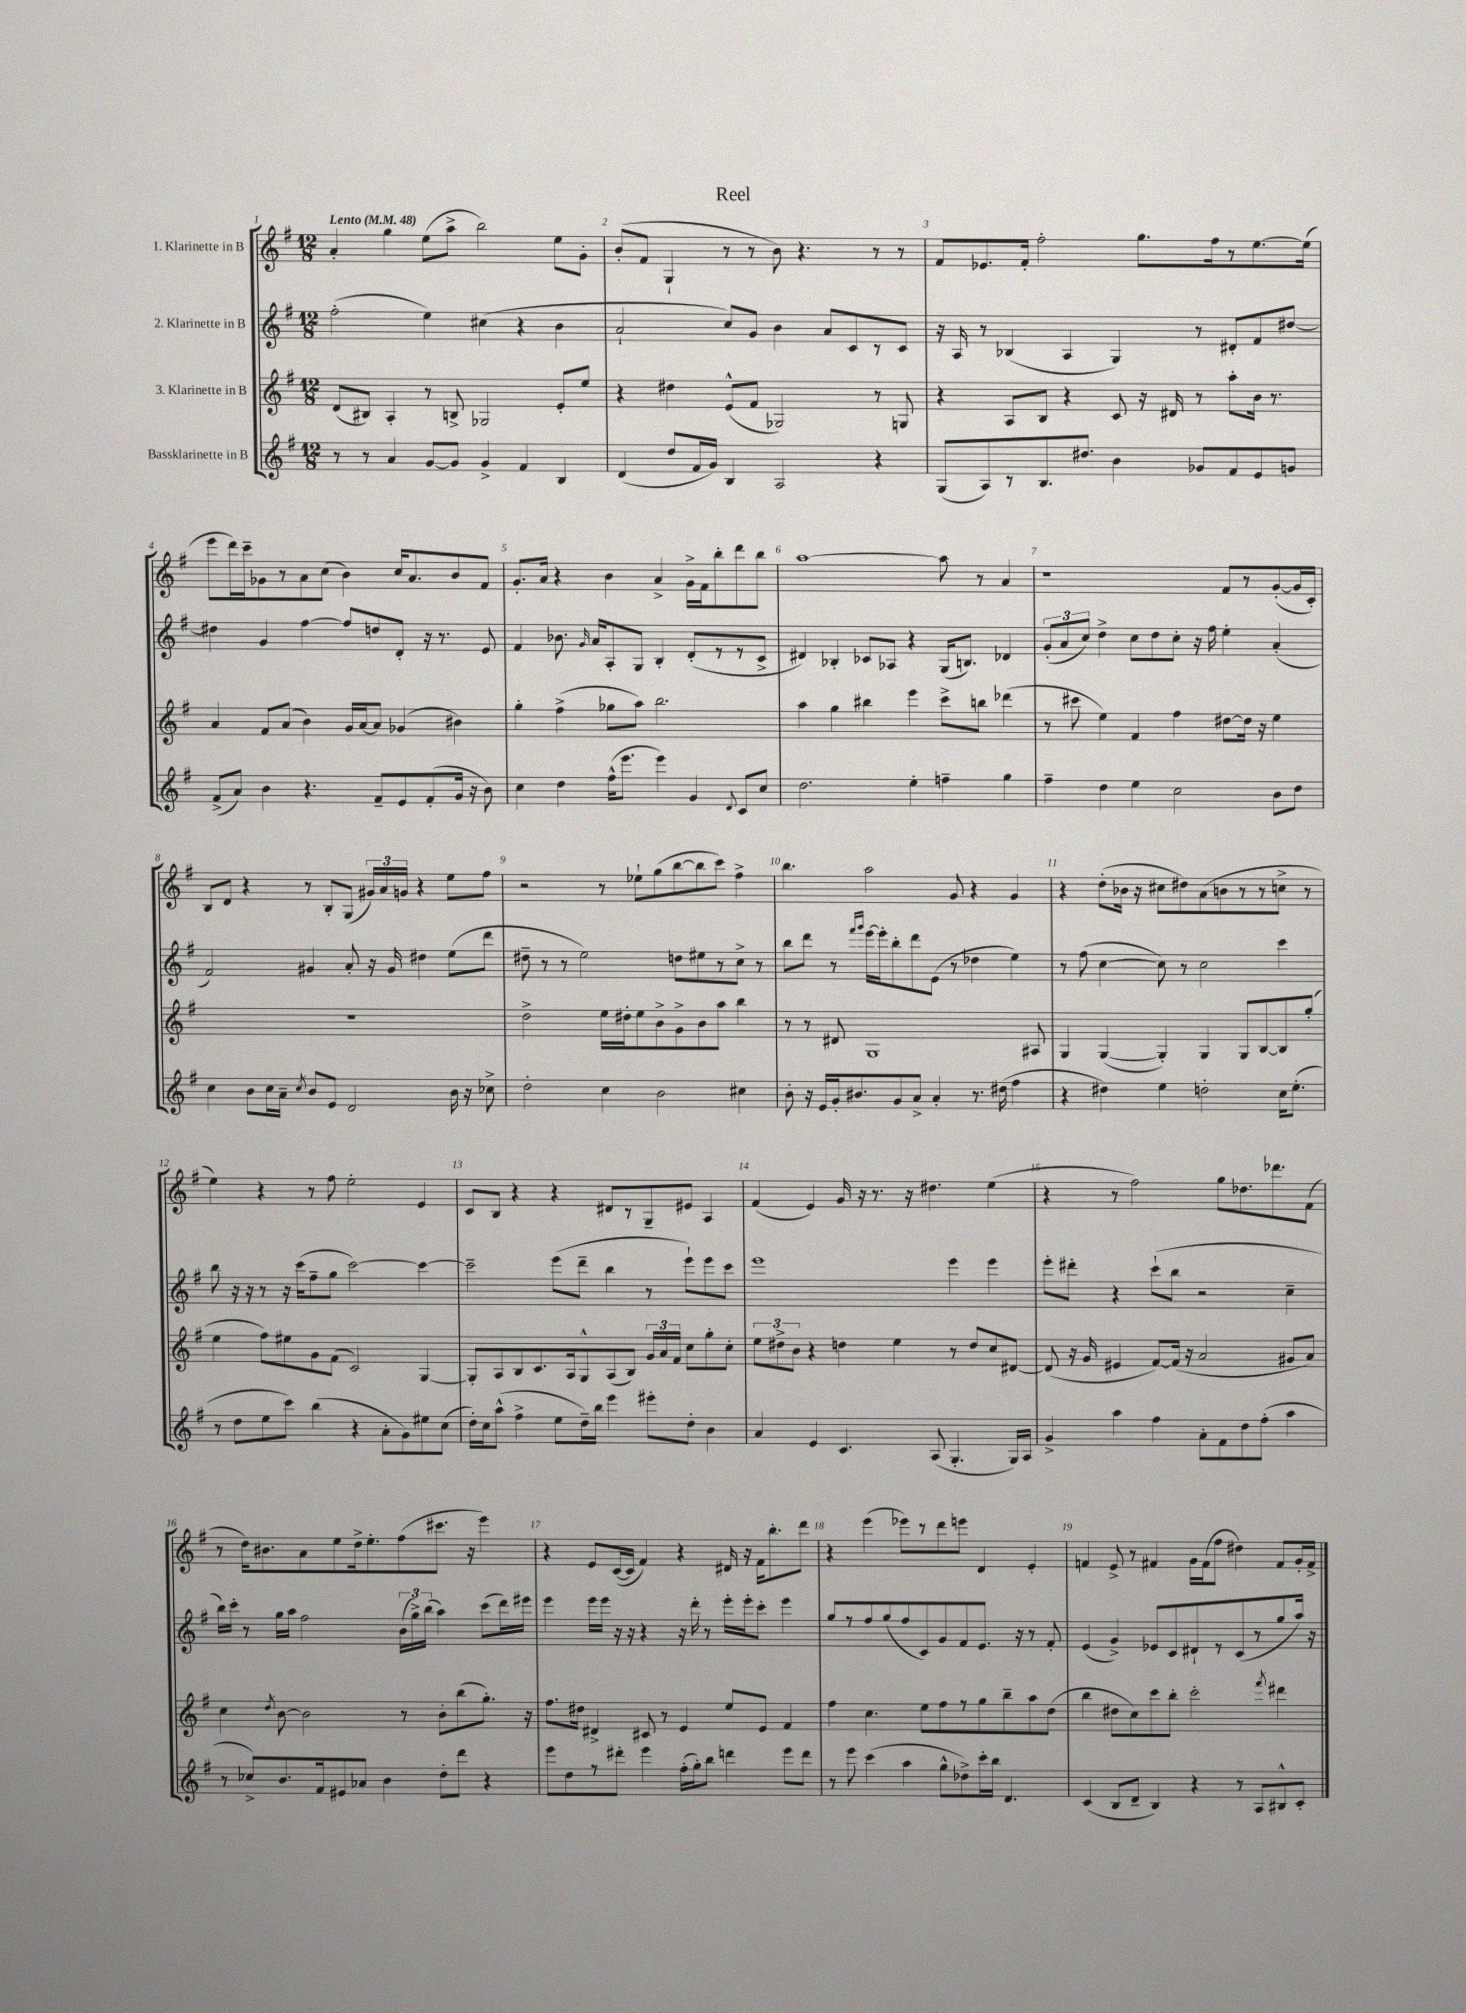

**kern	**kern	**kern	**kern
*part4	*part3	*part2	*part1
*staff4	*staff3	*staff2	*staff1
*I"Bassklarinette in B	*I"3. Klarinette in B	*I"2. Klarinette in B	*I"1. Klarinette in B
*clefG2	*clefG2	*clefG2	*clefG2
*k[f#]	*k[f#]	*k[f#]	*k[f#]
*M12/8	*M12/8	*M12/8	*M12/8
*MM48	*MM48	*MM48	*MM48
=1	=1	=1	=1
!	!	!	!LO:TX:a:B:t=Lento
8r	(8d/L	(2ff#'\	4a'/
8r	8B#X/J)	.	.
4a/	4A'/	.	4gg\
[8g/L	8r	4ee\)	(8ee\L
8g/J]	8Bn^/	.	8aa^\J
4g^/	2G-X/	(4cc#X\	2bb\)
4f#/	.	4r	.
4B/	8e'/L	4b\	8ee\L
.	8ee/J	.	8g'\J
=2	=2	=2	=2
(4d/	4r	2a`/	(8b'/L
.	.	.	8f#/J
8dd/L	4dd#X\	.	4G`/
16f#/L	.	.	.
16g/JJ)	.	.	.
4B/	(8e^^/L	8cc/L)	8r
.	8f#/J	8g/J	8r
2A/	2G-X/)	4b\	8b\)
.	.	.	4.r
.	.	8a/L	.
.	.	8c/	.
4r	8r	8r	8r
.	8Gn/	8c/J	8r
=3	=3	=3	=3
(8G/L	4r	16r	8f#/L
.	.	16A/	.
8A/)	.	8r	8.e-X/
8r	8A/L	(4B-X/	.
.	.	.	16f#'/Jk
8.B/	8B/J	.	2ff#'\
.	4r	4A/	.
8.dd#X/J	.	.	.
4b\	8c/	4G/)	.
.	16r	.	8.gg\L
.	16d#X/	.	.
8g-X/L	8r	8r	.
.	.	.	16ff#\k
8f#/	8aa'\L	8d#X'/L	8r
8e/	16b\Jk	8f#/	[8.ee\
.	8.r	.	.
8gn/J	.	[8dd#X/J	.
.	.	.	(16ee\Jk]
!!LO:LB:g=z
=4	=4	=4	=4
(8f#^/L	4a/	4dd#X\]	8eee\L
8a/J)	.	.	16ddd\L)
.	.	.	16ccc~\J
4b\	8f#/L	4g/	8g-X\
.	(8a/J	.	8r
4.r	4b\)	[4ff#\	8a\
.	.	.	(8cc\J
.	16g/LL	8ff#/L]	4b\)
.	[16a/J	.	.
8f#~/L	8a/J]	8ddn/	.
8e/	(4g-X/	8d'/J	16cc/KL
.	.	.	8.a/
(8f#'/	.	16r	.
.	.	8.r	.
16g/Jk	4b#X\)	.	8b/
16r	.	.	.
8b\)	.	8e/	8f#/J
=5	=5	=5	=5
4cc\	4gg'\	4f#/	8.g'/L
.	.	.	16a/Jk
4dd\	(4ff#^\	8.b-X\	4r
.	.	16qqg/	.
.	.	16a/KL	.
(16ff#^^\KL	8gg-X\L	8A'/	4b\
8.eee\J	.	.	.
.	8aa\J)	8G/J	.
4eee\)	2.bb\	4B'/	4a^/
4g/	.	(8d'/L	16g^\LL
.	.	.	16f#\J
.	.	8r	8bb'\
8qqd/	.	.	.
8c/L	.	8r	8ddd\
8cc/J	.	8c^/J	8bb\J
=6	=6	=6	=6
2.dd\	4aa\	4d#X/)	[1aa
.	4gg\	4B-X'/	.
.	4bb#X\	8c-X/L	.
.	.	8A-X/J	.
4ee'\	4eee\	4r	.
4ffn~\	8ccc^\L	(16G/KL	8aa\]
.	.	8.Bn/J)	.
.	8bbn\J	.	8r
4gg\	(4ddd-X\	4d-X/	4a/
=7	=7	=7	=7
4ff#~\	8r	(12g'/L	1r
.	.	12a/	.
.	8ccc#X\	.	.
.	.	12cc/J)	.
4dd\	4ee\)	4dd^\	.
4ee\	4f#/	8cc\L	.
.	.	8dd\	.
2cc\	4ff#\	8cc'\J	.
.	.	16r	.
.	.	16ff#\	.
.	[8dd#X\L	4ee'\	8f#/L
.	16dd#\Jk]	.	8r
.	16r	.	.
8b\L	4ee\	(4a'/	([8g'/
8dd\J	.	.	16g/L]
.	.	.	16c'/JJ)
!!LO:LB:g=z
=8	=8	=8	=8
4cc\	1.r	2f#/)	8B/L
.	.	.	8d/J
8b\L	.	.	4r
16cc\L	.	.	.
16a~\JJ	.	.	.
8qcc/	.	.	.
8b/L	.	4g#X/	8r
8e/J	.	.	8B'/L
2d/	.	8a'/	(8G/J
.	.	16r	24g#X/LL)
.	.	.	24a/
.	.	16g#/	.
.	.	.	24gn/JJ
.	.	4dd#X\	4r
16b\	.	(8ee\L	8ee\L
16r	.	.	.
8cc-X^\	.	8ddd\J	8ff#\J
=9	=9	=9	=9
2dd'\	2dd^\	8dd#X~\	2r
.	.	8r	.
.	.	8r	.
.	.	2ee\)	.
4cc\	16ee\LL	.	8r
.	16dd#X'\J	.	.
.	8ee\	.	8ee-X`\L
2b\	8b^\	.	(8gg\
.	8g^\	8ddn\L	[8bb\
.	8b\	8ee#X\	8bb\]
.	8aa\J	8r	8ccc\J)
4cc#X\	4bb\	8cc^\J	4ff#^\
.	.	8r	.
=10	=10	=10	=10
8b'\	8r	8bb\L	4.bb\
16r	8r	8ddd\J	.
16e/LL	.	.	.
16g'/J	8d#X/	8r	.
8.b#X/	.	.	.
.	.	16qqfff#/LL	.
.	.	16qqggg/JJ	.
.	1G	[16eee\LL	2aa\
.	.	16eee'\J]	.
8g/	.	8bb'\	.
8a^/J	.	8ddd\	.
4a'/	.	(8e\J	.
.	.	8r	8g/
8.r	.	4dd-X\	4r
(16dd#X\	.	.	.
4ff#\	.	4ee\)	4g/
.	8A#X/	.	.
=11	=11	=11	=11
4r	4G/	8r	4r
.	.	(8ff#\	.
4dd#X\)	([4G/	[4cc\	(8dd'\L
.	.	.	16b-X\Jk
.	.	.	16r
4ee\	4G'/])	8cc\])	8cc#X\L
.	.	8r	8dd#X\)
2ddn'\	4G/	2cc\	(8a\
.	.	.	8bn\
.	8G/L	.	8r
.	[8B/	.	8r
16cc\KL	8B/]	4ccc\	8ccn^\J
(8.ee'\J	.	.	.
.	(8gg'/J	.	8r
!!LO:LB:g=z
=12	=12	=12	=12
8r	4ee\	8bb\	4ee\)
8dd\L	.	16r	.
.	.	16r	.
8ee\	8ff#\L)	8r	4r
8ccc\J)	8ee#X\	16r	.
.	.	(16ccc\KL	.
(4bb\	8g\	8ff#~\	8r
.	(8f#\J	8gg\J	8ff#\
4r	2c/)	[2ccc\)	2ee'\
8a'\L	.	.	.
8g\)	.	.	.
8ee#X\	[4G/	4ccc\_	4e/
(8cc\J	.	.	.
=13	=13	=13	=13
16dd'\LL)	8G'/L]	2ccc~\]	8c/L
16cc\J	.	.	.
(8aa^^\J	8A/	.	8B/J
4ff#^\	8B/	.	4r
.	8.c/	.	.
8ee\L	.	(8eee\L	4r
.	16A/k	.	.
16dd~\L)	8G^^/	8ddd~\J	.
16bb\JJ	.	.	.
4eee\	(8A/	4bb\	8d#X/L
.	8B/J)	.	8r
8eee#X'\L	24g/LL	8r	8G~/
.	24a/	.	.
.	24f#/JJ	.	.
8dd'\J	8cc\L	8eee`\L)	8e#X/J
4b\	8gg'\	8eee\	4A/
.	8cc'\J	8ccc\J	.
=14	=14	=14	=14
4a/	12ee\L	1eee	(4f#/
.	12dd#X^\	.	.
.	12b\J	.	.
4e/	4r	.	4e/)
4.c/	4ddn\	.	16g/
.	.	.	16r
.	.	.	8.r
.	4ee\	.	.
.	.	.	16r
(8A/	.	.	4.dd#X\
4.G'/	8r	4eee\	.
.	8dd/L	.	.
.	8cc/	4eee\	(4ee\
16G/LL)	[8d#X/J	.	.
16A/JJ	.	.	.
=15	=15	=15	=15
4g^/	(8d#/]	8eee'\L	4r
.	16r	8ddd#X'\J	.
.	16g/	.	.
4aa\	4e#X/	4r	8r
.	.	.	2ff#\)
4ff#\	[8f#/L)	(8ccc`\L	.
.	(16f#/Jk]	8bb\J	.
.	16r	.	.
8a'\L	2a/	2r	.
8f#\	.	.	8gg\L
8dd\	.	.	8.dd-X\
(8ff#'\J	.	.	.
.	.	.	8.ddd-X\
4aa\	8g#X/L	4cc~\	.
.	8a/J)	.	(8f#\J
!!LO:LB:g=z
=16	=16	=16	=16
8r	4cc\	16bb\LL)	8r
.	.	16ccc'\JJ	.
8cc-X^/L)	.	8r	16dd\KL)
.	.	.	8.b#X\
.	8qdd/	.	.
8.b/	[8b\	16gg\LL	.
.	.	16aa\JJ	.
.	2b\]	2ff#\	8a\
16f#/k	.	.	.
8e#X/	.	.	8ee\
8a-X/J	.	.	16dd^\k
.	.	.	8.ee'\
4b\	.	.	.
.	8r	(24b\LL	(8ff#\
.	.	24gg^\)	.
.	.	(24bb\JJ	.
8dd'\L	8b'\L	4aa\)	8.ccc#X\J
8ddd\J	(8bb\	.	.
.	.	.	16r
4r	8.gg'\J)	(8ccc\L	4eee\)
.	.	16ddd\L)	.
.	16r	16eee#X\JJ	.
=17	=17	=17	=17
8eee\L	8.ff#\L	4eee\	4r
8dd\	.	.	.
.	16dd#X\Jk	.	.
8r	4d#X^/	16eee\LL	8e/L
.	.	16eee\JJ	.
8ddd#X'\J	.	16r	([16c/L
.	.	16r	16c/JJ]
4eee\	8c#X/	4r	4f#/)
.	8r	.	.
(16ff#'\LL	4e/	16r	4r
16gg'\J)	.	16ddd'\	.
8bb\J	.	8r	.
4dddn\	8ee/L	16eee'\LL	16d#X/
.	.	16eee'\J	16r
.	8e/J	8ccc'\J	16f#\KL
.	.	.	8.bb'\
8eee\L	4f#/	4eee\	.
8ddd\J	.	.	8ddd\J
=18	=18	=18	=18
8r	4ff#\	8gg/L	4r
8eee\	.	8r	.
(4ccc\	4.cc\	8ff#/	(4eee\
.	.	(8gg/	.
4aa\	.	8ff#/	8eee-X\L)
.	8ee\L	8c/)	8r
8gg^^\L	8ff#\	8g/	8ddd\
8dd-X^\)	8r	8f#/	8eeen\J
16ccc'\L	8gg\	8.e/J	4d/
16bb\JJ	.	.	.
4.d/	8bb~\	.	.
.	.	16r	.
.	8aa\	8r	4e'/
.	(8dd\J	8f#'/	.
=19	=19	=19	=19
(4c/	4bb\	(4e/	4fn/
8B/L	8dd#X\L	4g^/)	8e^/
8d~/J	8cc\)	.	8r
4B/)	8ccc\	8e-X/L	4f#X/
.	8bb'\J	8c/	.
4r	2ccc'\	8d#X`/	16g\LL
.	.	.	(16f#\J
.	.	8r	8ff#\J
8r	.	(8c/	4dd#X\)
8A/L	.	8r	.
.	8qfff#/	.	.
8B#X^^/	4ddd#X\	8gg/	8f#/L
8c'/J	.	16aa/Jk)	16g'/L
.	.	16r	16f#^/JJ
==	==	==	==
*-	*-	*-	*-
